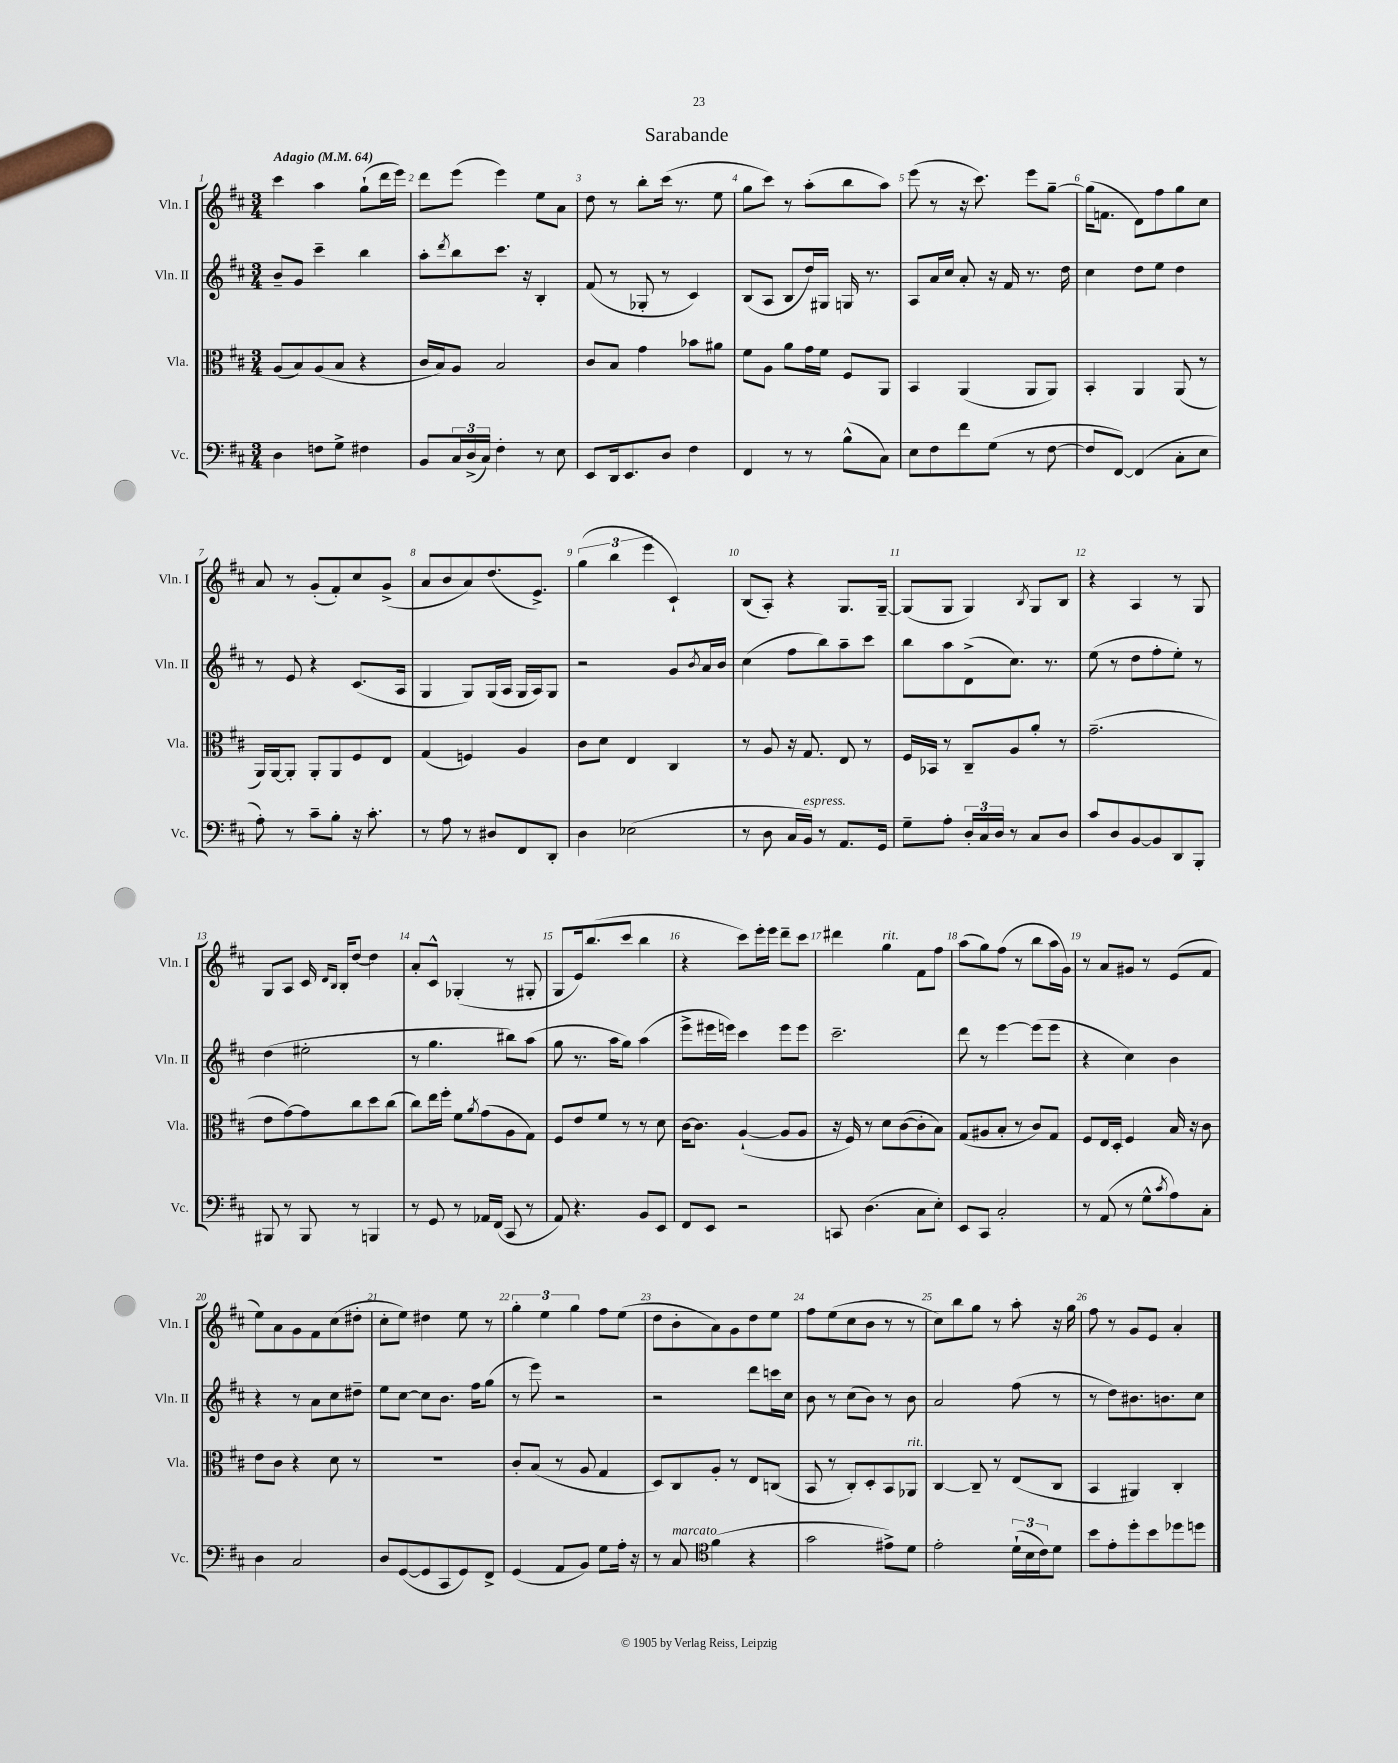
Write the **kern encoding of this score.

**kern	**kern	**kern	**kern
*part4	*part3	*part2	*part1
*staff4	*staff3	*staff2	*staff1
*I"Vc.	*I"Vla.	*I"Vln. II	*I"Vln. I
*I'Vc.	*I'Vla.	*I'Vln. II	*I'Vln. I
*clefF4	*clefC3	*clefG2	*clefG2
*k[f#c#]	*k[f#c#]	*k[f#c#]	*k[f#c#]
*M3/4	*M3/4	*M3/4	*M3/4
*MM64	*MM64	*MM64	*MM64
=1	=1	=1	=1
!	!	!	!LO:TX:a:B:t=Adagio
4D\	(8A/L	8b~/L	4ccc#\
.	8B/)	8g/J	.
8Fn\L	(8A/	4ccc#~\	4aa\
8G^\J	8B/J	.	.
4F#X\	4r	4bb\	(8gg`\L
.	.	.	16ddd\L
.	.	.	16eee\JJ)
=2	=2	=2	=2
8BB/L	16c#/LL	8aa'\L	8ddd\L
.	16B/J)	.	.
.	.	8qddd/	.
24C#/L	8A/J	8bb\	(8eee\J
(24D^/	.	.	.
24C#/JJ)	.	.	.
4F#'\	2B/	8.ccc#\J	4eee\)
.	.	16r	.
8r	.	4B'/	8ee\L
8E\	.	.	8a\J
=3	=3	=3	=3
8EE/L	8c#/L	(8f#/	8dd\
16DD/k	8B/J	8r	8r
8.EE/	.	.	.
.	4g\	8G-X'/	8bb'\L
8D/J	.	8r	(16ccc#\Jk
.	.	.	8.r
4F#\	8b-X\L	4c#/)	.
.	8a#X\J	.	8ee\
=4	=4	=4	=4
4FF#/	8f#\L	(8B/L	8gg\L
.	8A\J	8A/J	8ccc#\J)
8r	8a\L	8B/L	8r
8r	16g\L	16dd/L)	(8aa'\L
.	16f#\JJ	16G#X/JJ	.
(8B^^\L	8F#/L	16Gn/	8bb\
.	.	8.r	.
8C#\J)	8AA/J	.	8aa\J)
=5	=5	=5	=5
8E\L	4BB/	8A/L	(8eee\
8F#\	.	16a/L	8r
.	.	16cc#/JJ	.
8f#\	(4AA/	8a'/	16r
.	.	.	8.ccc#\)
(8G\J	.	16r	.
.	.	16f#/	.
8r	8AA/L	8.r	8eee\L
[8F#\	8AA/J)	.	[8gg~\J
.	.	16dd\	.
=6	=6	=6	=6
8F#/L]	4BB'/	4cc#\	(16gg\KL]
.	.	.	8.fn\J
[8FF#/J)	.	.	.
(4FF#/]	4AA/	8dd\L	8d\L)
.	.	8ee\J	8ff#\
8C#'\L	(8AA/	4dd\	8gg\
8E\J	8r	.	8cc#\J
!!LO:LB:g=z
=7	=7	=7	=7
8A'\)	16AA/LL)	8r	8a/
.	[16AA/J	.	.
8r	8AA'/J]	8e/	8r
8c#~\L	8AA'/L	4r	(8g'/L
8B'\J	8AA/	.	8f#'/)
16r	8F#/	(8.c#/L	8cc#/
8.c#'\	.	.	.
.	8E/J	.	(8g^/J
.	.	16A/Jk	.
=8	=8	=8	=8
8r	(4G/	4G/	8a/L
8A\	.	.	8b/
8r	4Fn/)	8G/L)	8a/)
8D#X/L	.	(16G/L	(8.dd/
.	.	16A/JJ	.
8FF#/	4A/	16G/LL	.
.	.	16A/J)	8.e^/J)
8DD'/J	.	8G/J	.
=9	=9	=9	=9
4D\	8c#\L	2r	(6gg\
.	8d\J	.	.
.	.	.	6bb\
(2E-X\	4E/	.	.
.	.	.	6eee\
.	4C#/	8g/L	4c#`/)
.	.	8qb/	.
.	.	16a/L	.
.	.	16b/JJ	.
=10	=10	=10	=10
8r	8r	(4cc#\	(8B/L
8D\	8A/	.	8A'/J)
16C#/LL	16r	8ff#\L	4r
!LO:TX:a:i:t=espress.	!	!	!
16BB/JJ)	8.G/	.	.
8r	.	8bb\)	.
8.AA/L	8E/	8aa~\	8.G/L
.	8r	8ccc#\J	.
16GG/Jk	.	.	[16G~/Jk
=11	=11	=11	=11
8G~\L	16F#/LL	8bb\L	(8G/L]
.	16BB-X/JJ	.	.
8A'\J	8r	8aa\	8G/J
24D'/LL	8C#~/L	(8d^\	4G/)
24C#/	.	.	.
24D/JJ	.	.	.
8r	8A/	8.cc#\J)	.
.	.	.	8qB/
8C#/L	8a'/J	.	8G/L
.	.	8.r	.
8D/J	8r	.	8B/J
=12	=12	=12	=12
8c#/L	(2.g~\	(8ee\	4r
8D/	.	8r	.
[8BB/	.	8dd\L	4A/
8BB/]	.	8ff#'\	.
8DD/	.	8ee'\J)	8r
8BBB'/J	.	8r	8G/
!!LO:LB:g=z
=13	=13	=13	=13
8BBB#X/	8e\L	(4dd\	8G/L
8r	[8g\)	.	8A/J
8BBB#/	8g\]	2ee#X'\	16c#/
.	.	.	16qqd/LL
.	.	.	16qqB/JJ
.	.	.	16B'/KL
8r	8cc#\	.	[8dd/J
4BBBn/	8dd\	.	4dd\]
.	(8cc#\J	.	.
=14	=14	=14	=14
8r	8cc#\L)	8r	8a'/L
8GG/	16ee\L	4.gg\	8c#^^/J
.	16ff#'\JJ	.	.
8r	8f#\L	.	(4G-X'/
.	8qa/	.	.
16AA-X/LL	(8g\	.	.
(16FF#/JJ	.	.	.
8CC#/	8A\	8bb#X\L)	8r
8r	8G\J)	(8aa\J	8G#X'/
=15	=15	=15	=15
8AA/)	8F#/L	8gg\	8G/L
4.r	8e/	8.r	16e/k)
.	.	.	(8.bb/
.	8f#/J	.	.
.	.	16aa\KL	.
.	8r	8gg\J)	8ccc#/J
8BB/L	8r	(4aa\	4bb\
8EE/J	8d\	.	.
=16	=16	=16	=16
8FF#/L	[16c#\KL	8eee^\L	4r
.	8.c#\J]	.	.
8EE/J	.	16eee#X\L	.
.	.	16eeen\JJ)	.
2r	([4A`/	4ccc#\	8ccc#\L)
.	.	.	16eee'\L
.	.	.	16eee\JJ
.	8A/L]	8eee\L	8ddd~\L
.	8A/J	8eee\J	8ccc#\J
=17	=17	=17	=17
8CCn/	16r	2.ccc#~\	4ddd#X\
.	16F#/)	.	.
(4.D\	8r	.	.
!	!	!	!LO:TX:a:i:t=rit.
.	8d\L	.	4gg\
.	([8c#\	.	.
8C#\L	8c#'\]	.	8f#\L
8E'\J)	8B\J)	.	8ff#\J
=18	=18	=18	=18
8EE/L	(8G/L	8ddd\	(8aa\L
8CC#/J	8A#X/	8r	8gg\)
2C#'/	8B'/J	[4eee\	(8ff#\J
.	8r	.	8r
.	8c#/L)	(8eee\L]	8bb\L
.	8G/J	8eee\J	16aa\L
.	.	.	16g\JJ)
=19	=19	=19	=19
8r	8F#/L	4r	8r
(8AA/	16E/L	.	8a/L
.	16D'/JJ	.	.
8r	4F#/	4cc#\)	8g#X/J
8G^^\L	.	.	8r
8qc#/	.	.	.
8A\)	16B/	4b\	(8e/L
.	16r	.	.
8C#'\J	8c#\	.	8f#/J
!!LO:LB:g=z
=20	=20	=20	=20
4D\	8e\L	4r	8ee\L)
.	8c#\J	.	8a\
2C#/	4r	8r	8g\
.	.	8a\L	8f#\
.	8d\	8cc#\	(8cc#\
.	8r	8dd#X~\J	8dd#X'\J
=21	=21	=21	=21
8D/L	2.r	8ee\L	8cc#'\L
([8GG/	.	[8cc#\J	8ee\J)
8GG/]	.	8cc#\L]	4dd#X\
8CC#/	.	8.b\J	.
8GG/)	.	.	8ee\
.	.	16ff#\KL	.
8FF#^/J	.	(8gg\J	8r
=22	=22	=22	=22
(4GG/	8c#'/L	8r	6gg'\
.	(8B/J	8eee\)	.
.	.	.	6ee\
8AA/L	8r	2r	.
.	.	.	6gg\
8BB/J)	8A/	.	.
8G\L	4G/	.	8ff#\L
16A'\Jk	.	.	(8ee\J
16r	.	.	.
=23	=23	=23	=23
8r	8D/L)	2r	8dd\L
!LO:TX:a:i:t=marcato	!	!	!
8C#/	8C#/	.	8b'\
*clefC4	*	*	*
(4f#\	8A'/J	.	8a\)
.	8r	.	8g\
4r	8E/L	8ddd\L	8dd\
.	(8Cn/J	16cccn\L	8ee\J
.	.	16cc#\JJ	.
=24	=24	=24	=24
2g\	8BB/	8b\	8ff#\L
.	8r	8r	(8ee\
.	8C#'/L)	(8cc#\L	8cc#\
.	8D'/	8b\J)	8b\J
8e#X^\L)	8BB/	8r	8r
!	!LO:TX:a:i:t=rit.	!	!
8d\J	8AA-X/J	8b\	8r
=25	=25	=25	=25
2e'\	[4C#/	2a/	8cc#\L)
.	.	.	8bb\
.	8C#~/]	.	8gg\J
.	8r	.	8r
(24d`\LL	(8E/L	(8ff#\	8aa'\
24B\	.	.	.
24c#\J)	.	.	.
8d\J	8C#/J	8r	16r
.	.	.	16gg\
=26	=26	=26	=26
8b\L	4BB/	8r	8ff#\
8e'\	.	8dd\L)	8r
8dd'\	4AA#X/)	8.b#X\	8g/L
8b\	.	.	8e/J
.	.	8.bn\	.
8dd-X\	4C#'/	.	4a'/
8ddn\J	.	8cc#\J	.
==	==	==	==
*-	*-	*-	*-
